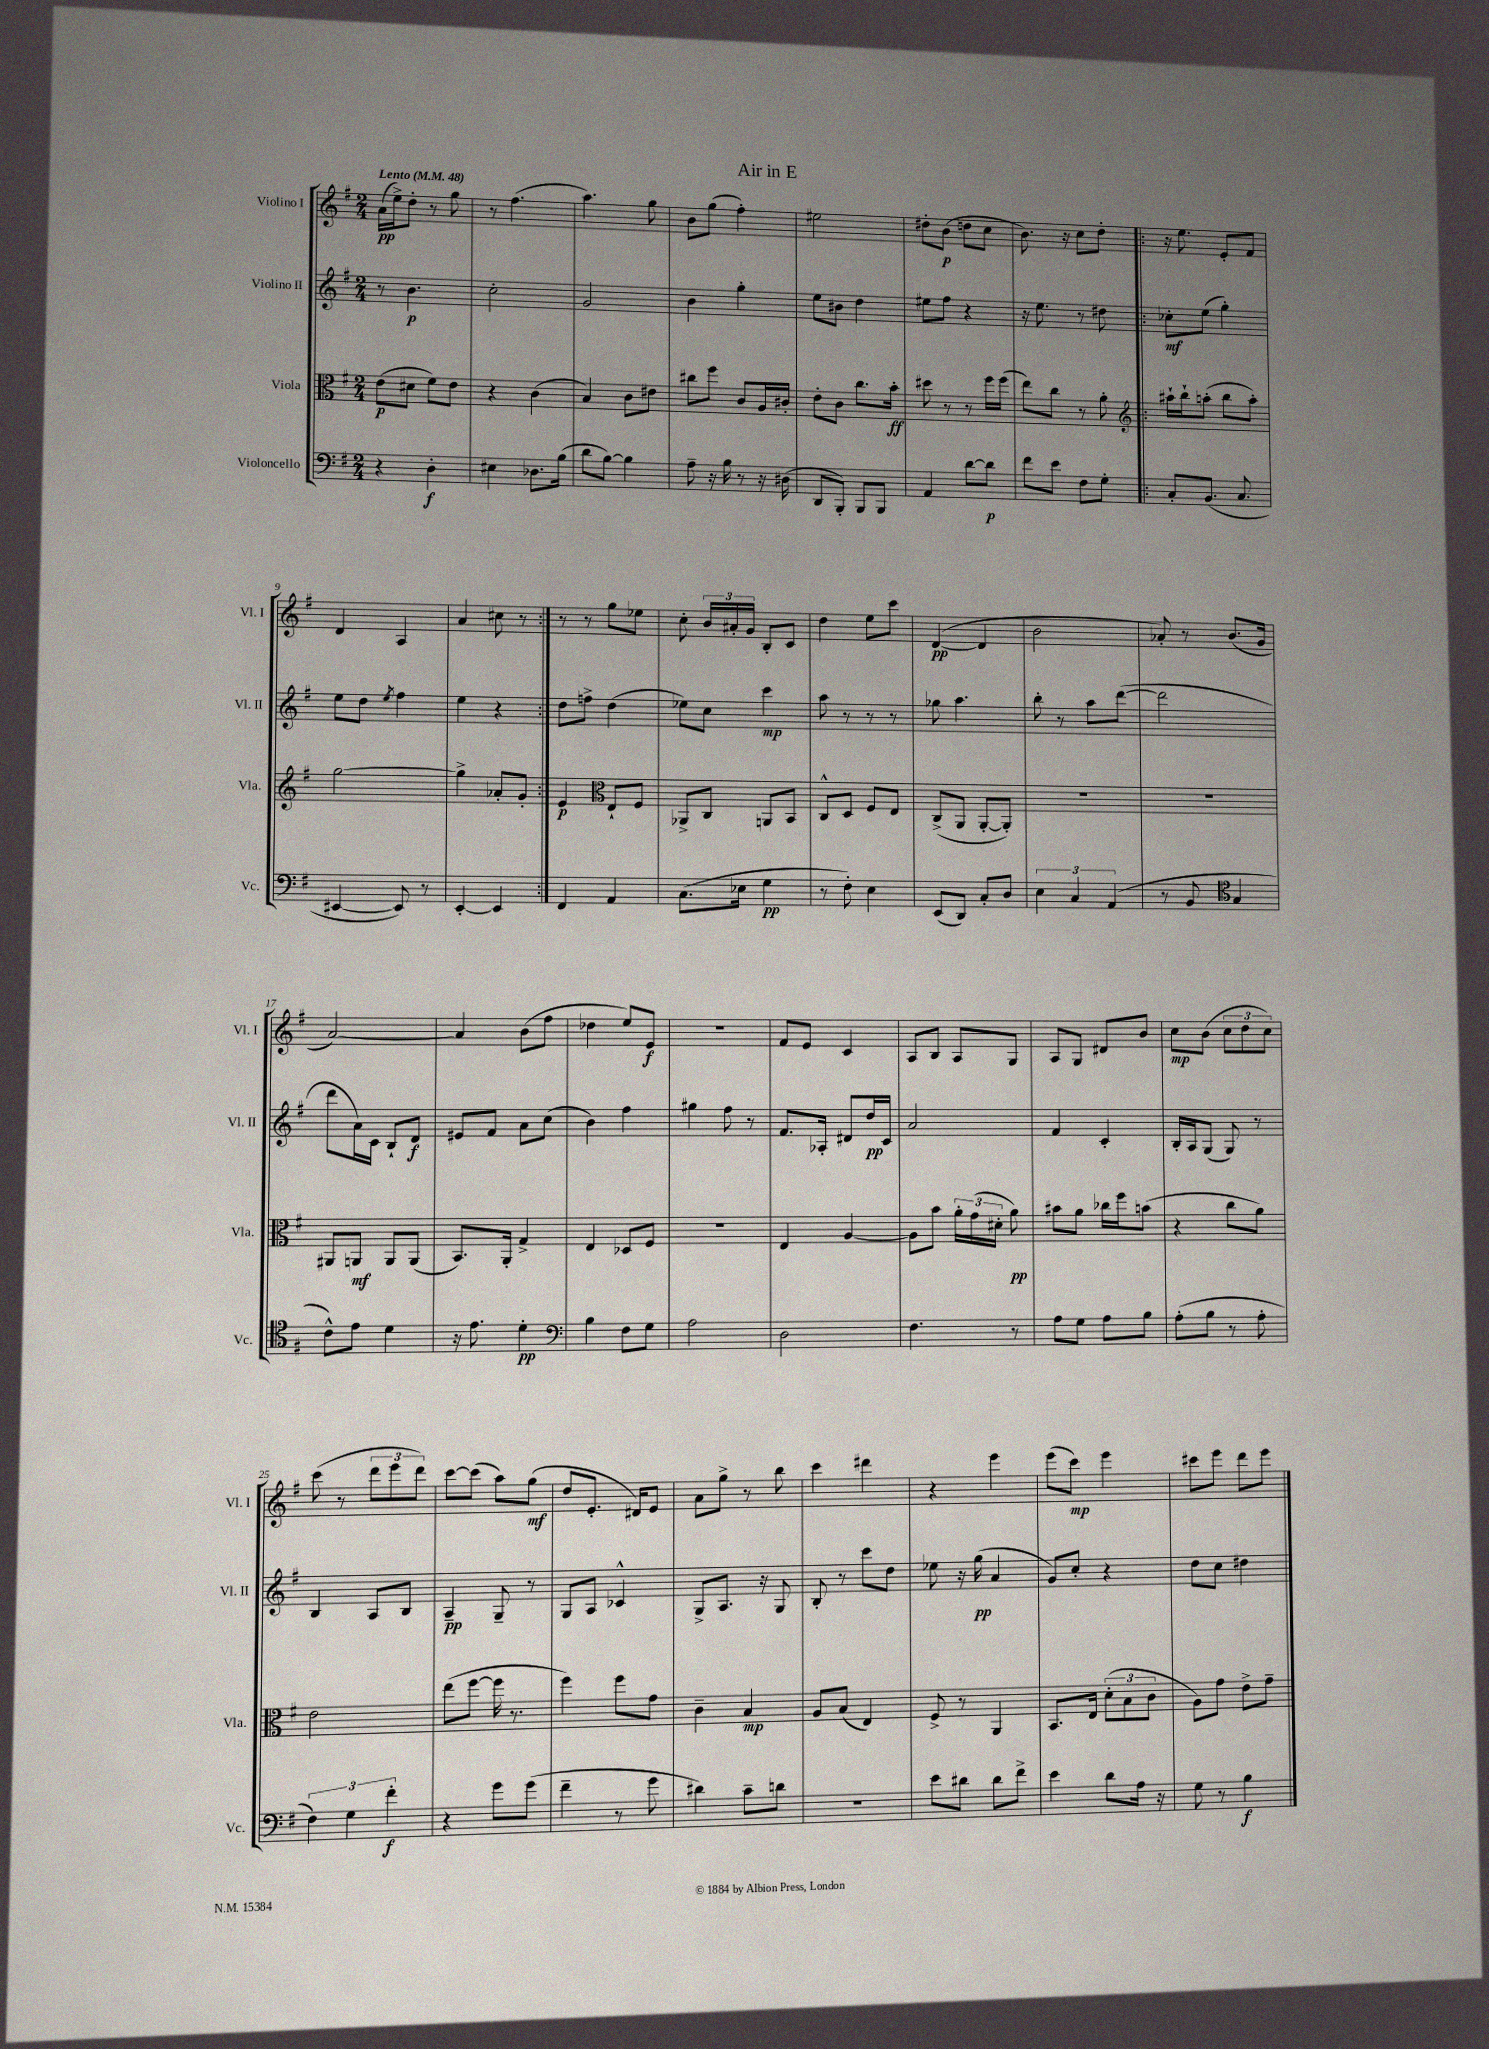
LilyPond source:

\header { title = "Air in E" }
<<
\new StaffGroup <<
\new Staff = "s0" \with { instrumentName = "Violino I" shortInstrumentName = "Vl. I" } {
    \clef treble \key g \major \numericTimeSignature \time 2/4 \tempo "Lento" 4 = 48
    \autoBeamOff a'16[\pp( e''16->) d''8]-. r8 g''8 |
    r8 fis''4.( |
    a''4.) g''8 |
    b'8[ g''8]( fis''4-.) |
    eis''2 |
    dis''8[-. b'8]\p( d''8[ c''8] |
    b'8.) r16 c''8[ d''8]-. |
    \repeat volta 2 { r16 e''8. e'8[-. fis'8] |
    d'4 a4 |
    a'4 cis''8 r8 | }
    r8 r8 g''8[ ees''8] |
    c''8-. \tuplet 3/2 { b'16[ ais'16-. g'16] } b8[-. c'8] |
    d''4 e''8[ c'''8] |
    d'4~\pp( d'4 |
    b'2 |
    aes'8-.) r8 b'8.[( g'16] |
    a'2~) |
    a'4 b'8[( fis''8] |
    des''4 e''8[) e'8]\f |
    R2 |
    fis'8[ e'8] c'4 |
    a8[ b8] a8[ g8] |
    a8[ g8] dis'8[ b'8] |
    c''8[\mp b'8]( \tuplet 3/2 { c''8[ d''8 c''8]) } |
    c'''8( r8 \tuplet 3/2 { d'''8[ e'''8 d'''8]) } |
    c'''8[~ c'''8]( a''8[) g''8]\mf( |
    d''8[ e'8.]-. dis'16[) e'8] |
    a'8[ g''8]-> r8 b''8 |
    c'''4 dis'''4 |
    r4 e'''4 |
    e'''8[( c'''8]\mp) e'''4 |
    cis'''8[ e'''8] d'''8[ e'''8] \bar "|." |
}
\new Staff = "s1" \with { instrumentName = "Violino II" shortInstrumentName = "Vl. II" } {
    \clef treble \key g \major \numericTimeSignature \time 2/4
    \autoBeamOff r8 b'4.\p |
    c''2-. |
    g'2 |
    b'4 g''4-. |
    e''8[ bis'8] d''4 |
    eis''8[ fis''8] r4 |
    r16 e''8. r8 dis''8 |
    \repeat volta 2 { ces''8[-.\mf e''8]( g''4-.) |
    e''8[ d''8] \acciaccatura { e''8 } fis''4 |
    e''4 r4 | }
    d''8[ f''8]-> d''4( |
    ees''8[) c''8] c'''4\mp |
    a''8 r8 r8 r8 |
    ges''8 a''4. |
    b''8-. r8 a''8[ d'''8]~( |
    d'''2 |
    d'''8[ a'16) c'16] b8[-! d'8]\f |
    eis'8[ fis'8] a'8[ c''8]( |
    b'4) fis''4 |
    gis''4 fis''8 r8 |
    fis'8.[ aes16]-. dis'8[ d''16\pp c'16] |
    a'2 |
    fis'4 c'4-. |
    b16[-. a16 g8]( g8) r8 |
    b4 a8[ b8] |
    a4--\pp g8-- r8 |
    g8[ a8] ces'4-^ |
    g8[-> a8.] r16 g8 |
    b8-. r8 c'''8[ d''8] |
    ees''8 r16 g''16\pp( a'4 |
    g'8[) c''8]-. r4 |
    d''8[ c''8] dis''4 \bar "|." |
}
\new Staff = "s2" \with { instrumentName = "Viola" shortInstrumentName = "Vla." } {
    \clef alto \key g \major \numericTimeSignature \time 2/4
    \autoBeamOff e'8[\p( dis'8] fis'8[) e'8] |
    r4 c'4( |
    b4) c'8[ eis'8] |
    cis''8[ fis''8] c'8[ a16 cis'16]-. |
    e'8[-. c'8] c''8.[ b'16]-.\ff |
    dis''8 r8 r8 fis''16[ fis''16]( |
    e''8[) c''8] r8 a'8-. |
    \repeat volta 2 { \clef treble ais''16[-! b''16-! a''8]-.( b''8[ a''8]-.) |
    g''2~ |
    g''4-> aes'8[-. g'8]-. | }
    e'4\p \clef alto e8[-! fis8] |
    aes,8[-> c8] a,8[ b,8] |
    c8[-^ d8] fis8[ e8] |
    c8[->( a,8] a,8[~-. a,8]-.) |
    R2 |
    r2 |
    ais,8[ a,8]\mf a,8[ a,8]( |
    b,8.[) a,16]-. g4-> |
    e4 des8[ fis8] |
    R2 |
    e4 a4~ |
    a8[ b'8] \tuplet 3/2 { a'16[-. g'16( dis'16]-. } a'8\pp) |
    bis'8[ a'8] ces''16[ fis''16 b'8]( |
    r4 c''8[ a'8]) |
    e'2 |
    e''8[( fis''8]~ fis''16 r8. |
    fis''4) fis''8[ g'8] |
    c'4-- b4\mp |
    a8[ b8]( e4) |
    fis8-> r8 a,4 |
    b,8.[ e16] \tuplet 3/2 { d'8[-.( b8 c'8] } |
    a8[) g'8] e'8[-> g'8]-- \bar "|." |
}
\new Staff = "s3" \with { instrumentName = "Violoncello" shortInstrumentName = "Vc." } {
    \clef bass \key g \major \numericTimeSignature \time 2/4
    \autoBeamOff r4 d4-.\f |
    eis4 des8.[ b16]( |
    d'8[ b8]~) b4 |
    a8-- r16 b16 r8 r16 dis16( |
    d,8[ b,,8]-.) b,,8[ b,,8] |
    a,4 d'8[~ d'8]\p |
    fis'8[ e'8] fis8[ g8]-. |
    \repeat volta 2 { c8[-. b,8.]( c8. |
    eis,4~ eis,8) r8 |
    e,4~-. e,4 | }
    fis,4 a,4 |
    c8.[( ees16] g4\pp |
    r8 fis8-.) e4 |
    e,8[( d,8]) c8[-. d8] |
    \tuplet 3/2 { e4 c4 a,4( } |
    r8 b,8 \clef tenor g4 |
    c'8[-^) e'8] d'4 |
    r16 e'8. d'4-.\pp |
    \clef bass b4 fis8[ g8] |
    a2 |
    d2 |
    fis4. r8 |
    a8[ g8] a8[ b8] |
    a8[-.( b8] r8 a8-. |
    \tuplet 3/2 { fis4) g4 fis'4-.\f } |
    r4 g'8[ g'8]( |
    fis'4-- r8 g'8 |
    dis'4) c'8[-- d'8] |
    R2 |
    e'8[ dis'8] dis'8[ fis'8]-> |
    e'4 d'8[ a16] r16 |
    g8 r8 b4\f \bar "|." |
}
>>
>>
